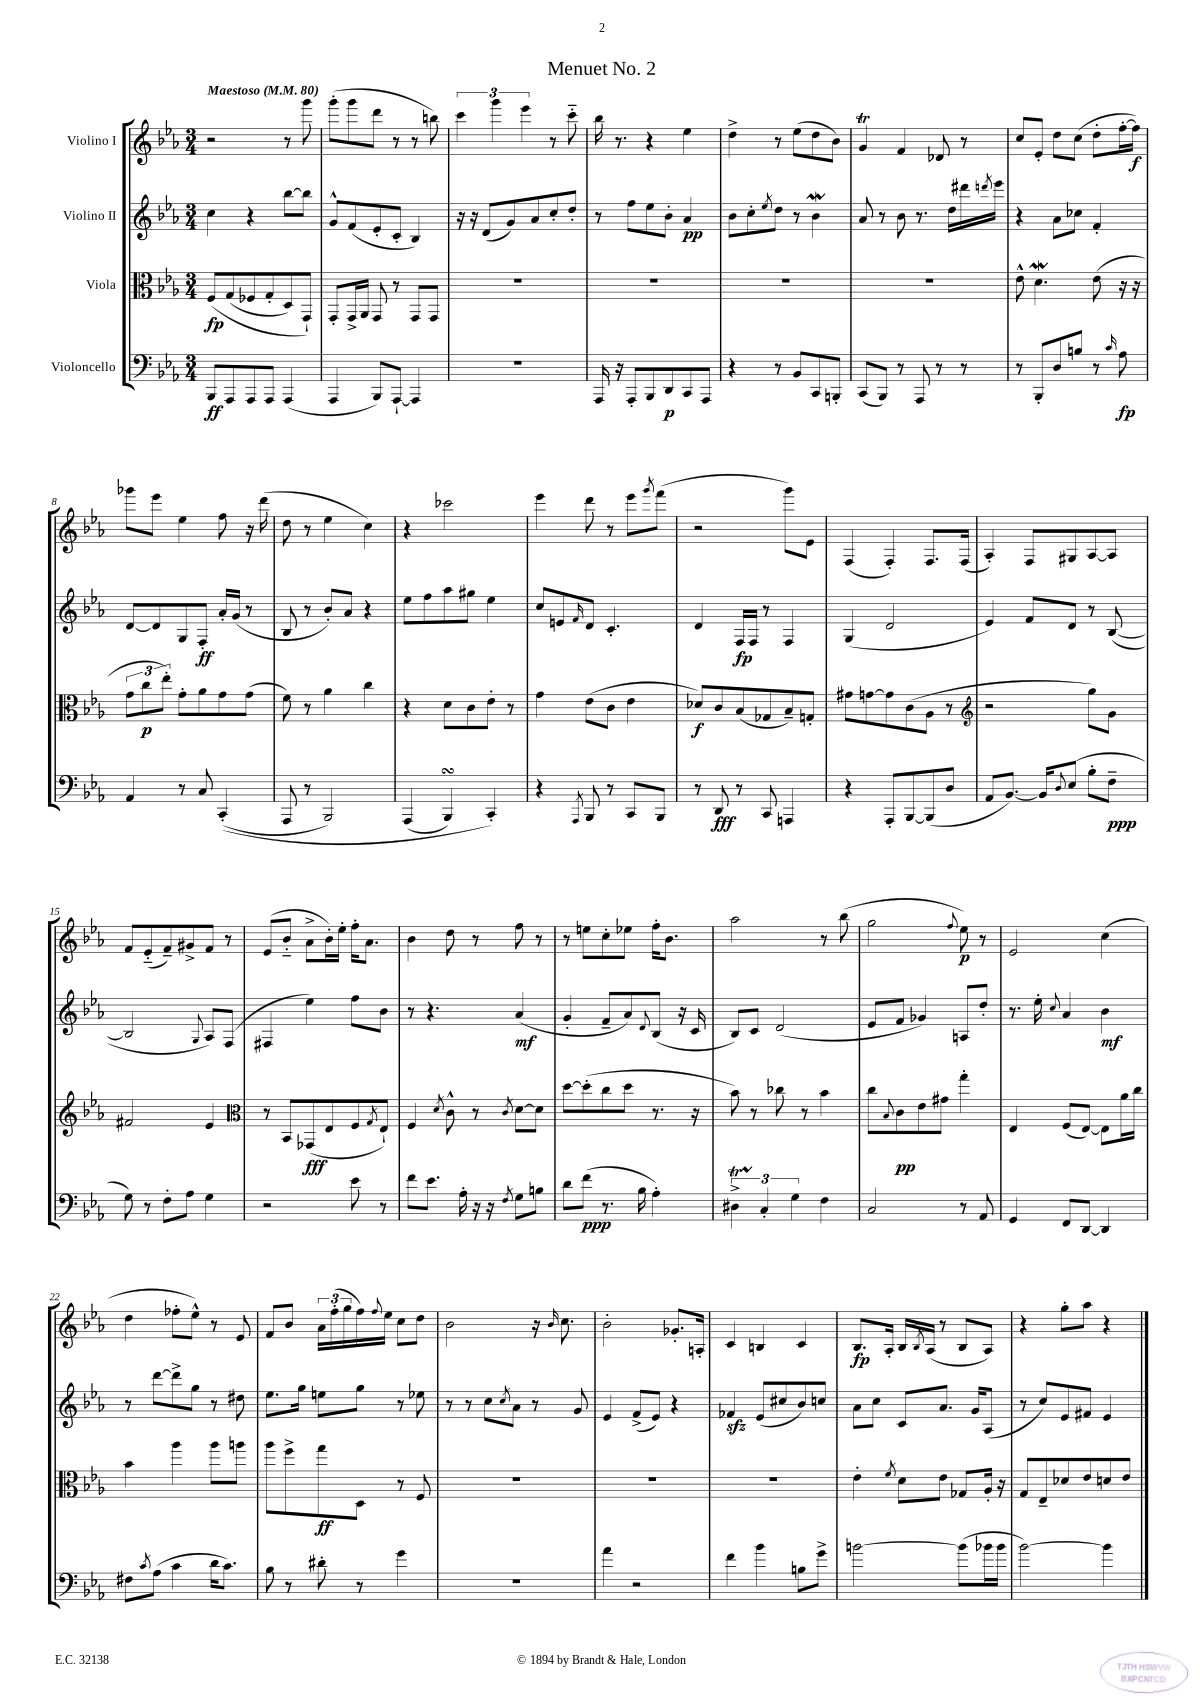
\header { title = "Menuet No. 2" }
<<
\new StaffGroup <<
\new Staff = "s0" \with { instrumentName = "Violino I" } {
    \clef treble \key ees \major \numericTimeSignature \time 3/4 \tempo "Maestoso" 4 = 80
    r2 r8 g'''8 |
    g'''8-.( g'''8 d'''8 r8 r8 b''8) |
    \tuplet 3/2 { c'''4 g'''4 ees'''4 } r8 c'''8-_ |
    bes''16 r8. r4 ees''4 |
    d''4-> r8 ees''8( d''8 bes'8) |
    g'4\trill f'4 des'8 r8 |
    c''8 ees'8-. d''8 c''8( d''8-. f''16~-. f''16\f) |
    ges'''8 ees'''8 ees''4 f''8 r16 d'''16( |
    d''8 r8 ees''4 c''4) |
    r4 ces'''2 |
    ees'''4 d'''8 r8 ees'''8 \acciaccatura { g'''8 } f'''8( |
    r2 g'''8) ees'8 |
    f4( f4-.) f8. f16( |
    aes4-.) f8 gis8 aes8~ aes8 |
    f'8 ees'8-_( f'8--) gis'8-> f'8 r8 |
    ees'8( bes'8-_ aes'8-> bes'16-.) ees''16-. f''16-. aes'8. |
    bes'4 d''8 r8 f''8 r8 |
    r8 e''8 c''8-. ees''8 f''16-. bes'8. |
    aes''2 r8 bes''8( |
    g''2 \appoggiatura { f''8 } ees''8\p) r8 |
    ees'2 c''4( |
    d''4 fes''8-. ees''8-^) r8 ees'8 |
    f'8 bes'8 \tuplet 3/2 { aes'16 f''16-.( g''16 } f''16) \appoggiatura { f''8 } ees''16 c''8 d''8 |
    bes'2 r16 \grace { bes'16 } c''8. |
    bes'2-. ges'8.-. a16-. |
    c'4 b4 c'4 |
    bes8.\fp aes16-. bes16 \acciaccatura { bes8 } aes16( r8 bes8 aes8) |
    r4 g''8-. aes''8 r4 \bar "|." |
}
\new Staff = "s1" \with { instrumentName = "Violino II" } {
    \clef treble \key ees \major \numericTimeSignature \time 3/4
    c''4 r4 bes''8~ bes''8 |
    g'8-^ f'8( ees'8-. c'8-. bes4) |
    r16 r16 d'8( g'8) aes'8 c''8-. d''8-. |
    r8 f''8 ees''8 bes'8-. aes'4\pp |
    bes'8 c''8-. \acciaccatura { ees''8 } d''8 r8 bes'4\mordent |
    aes'8 r8 bes'8 r8. d''16 dis'''16 \acciaccatura { d'''8 } ees'''16 |
    r4 aes'8 ces''8 f'4-. |
    d'8~ d'8 g8 f8-.\ff aes'16-. g'16( r8 |
    bes8 r8 bes'8-.) aes'8 r4 |
    ees''8 f''8 aes''8 gis''8 ees''4 |
    c''8 e'8 \grace { f'16 } d'8 c'4.-. |
    d'4 f16\fp f16 r8 f4 |
    g4( d'2 |
    ees'4) f'8 d'8 r8 bes8~( |
    bes2 \appoggiatura { g8 } aes8) f8( |
    fis4 ees''4) f''8 bes'8 |
    r8 r4. aes'4\mf( |
    g'4-. f'8-- aes'8) \appoggiatura { d'8 } bes8( r16 c'16 |
    bes8) c'8 d'2( |
    ees'8 f'8 ges'4) a8 d''8-. |
    r8. ees''16-. \appoggiatura { c''8 } aes'4 bes'4\mf |
    r8 d'''8~ d'''8-> g''8 r8 dis''8 |
    ees''8. g''16 e''8 g''8 r8 ees''8 |
    r8 r8 c''8 \acciaccatura { c''8 } aes'8 r8 g'8 |
    ees'4 f'8->( ees'8) r4 |
    fes'4\sfz ees'8( cis''8 bes'8) c''8 |
    aes'8 c''8 c'8 aes'8. g'16 aes8( |
    r8 c''8) ees'8 fis'8 ees'4 \bar "|." |
}
\new Staff = "s2" \with { instrumentName = "Viola" } {
    \clef alto \key ees \major \numericTimeSignature \time 3/4
    f8\fp\( g8( fes8 g8-. d8) g,8-!\) |
    g,8-. g,16-> aes,16 g,8 r8 g,8 g,8 |
    R2. |
    R2. |
    R2. |
    R2. |
    ees'8-^ d'4.\mordent ees'8( r16 r16 |
    \tuplet 3/2 { g'8 c''8\p ees''8-.) } g'8-. aes'8 g'8 g'8( |
    f'8) r8 aes'4 c''4 |
    r4 d'8 c'8 ees'8-. r8 |
    g'4 ees'8( c'8 ees'4 |
    des'8\f) c'8 bes8( ges8 bes8--) g8-. |
    gis'8 g'8~ g'8 c'8( aes8 r8 |
    \clef treble r2 g''8) g'8 |
    fis'2 ees'4 |
    \clef alto r8 bes,8 ges,8\fff( ees8 f8 \acciaccatura { g8 } ees8-!) |
    f4 \acciaccatura { d'8 } c'8-^ r8 \acciaccatura { c'8 } d'8~ d'8 |
    d''8~ d''8-.( c''8 d''8 r8. r16 |
    bes'8) r8 ces''8 r8 bes'4 |
    c''8 \appoggiatura { bes8 } c'8\pp ees'8 gis'8 g''4-. |
    ees4 f8( ees8~) ees8 aes'16 c''16 |
    bes'4 aes''4 aes''8 a''8 |
    aes''8 f''8-> g''8\ff d8 r8 f8 |
    R2. |
    R2. |
    R2. |
    ees'4-. \acciaccatura { f'8 } d'8 ees'8 ges8 aes16-. r16 |
    g8 ees8-- des'8 ees'8 d'8 ees'8 \bar "|." |
}
\new Staff = "s3" \with { instrumentName = "Violoncello" } {
    \clef bass \key ees \major \numericTimeSignature \time 3/4
    bes,,8\ff aes,,8 aes,,8 aes,,8 aes,,4( |
    aes,,4 bes,,8) aes,,8~-! aes,,4 |
    R2. |
    aes,,16 r16 aes,,8-. bes,,8 d,8\p c,8 aes,,8 |
    r4 r8 bes,8 c,8 b,,8-. |
    c,8( bes,,8) r8 aes,,8 r8 r8 |
    r8 bes,,8-. d8 b8 r8 \grace { c'16 } aes8\fp |
    aes,4 r8 c8 c,4-.(\( |
    aes,,8 r8 bes,,2) |
    aes,,4( bes,,4\turn) c,4-.\) |
    r4 \acciaccatura { aes,,8 } bes,,8 r8 c,8 bes,,8 |
    r8 d,8\fff r8 c,8 a,,4 |
    r4 aes,,8-. bes,,8~ bes,,8( d8 |
    aes,8 bes,8.~) bes,16 \appoggiatura { d8 } ees8( bes8-. f8--\ppp |
    g8) r8 f8-. aes8 g4 |
    r2 ees'8 r8 |
    f'8 ees'8. aes16-. r16 r16 \acciaccatura { f8 } g8 b8 |
    d'8 f'8\ppp( r8. bes16 aes4-.) |
    \tuplet 3/2 { dis4->\startTrillSpan c4-.\stopTrillSpan g4 } f4 |
    c2 r8 aes,8 |
    g,4 f,8 d,8~ d,4 |
    fis8 \acciaccatura { c'8 } aes8( c'4 d'16 c'8.) |
    bes8 r8 dis'8-. r8 g'4 |
    R2. |
    aes'4 r2 |
    f'4 bes'4 b8 g'8-> |
    b'2~ b'8( bes'16 bes'16 |
    bes'2~) bes'4 \bar "|." |
}
>>
>>
